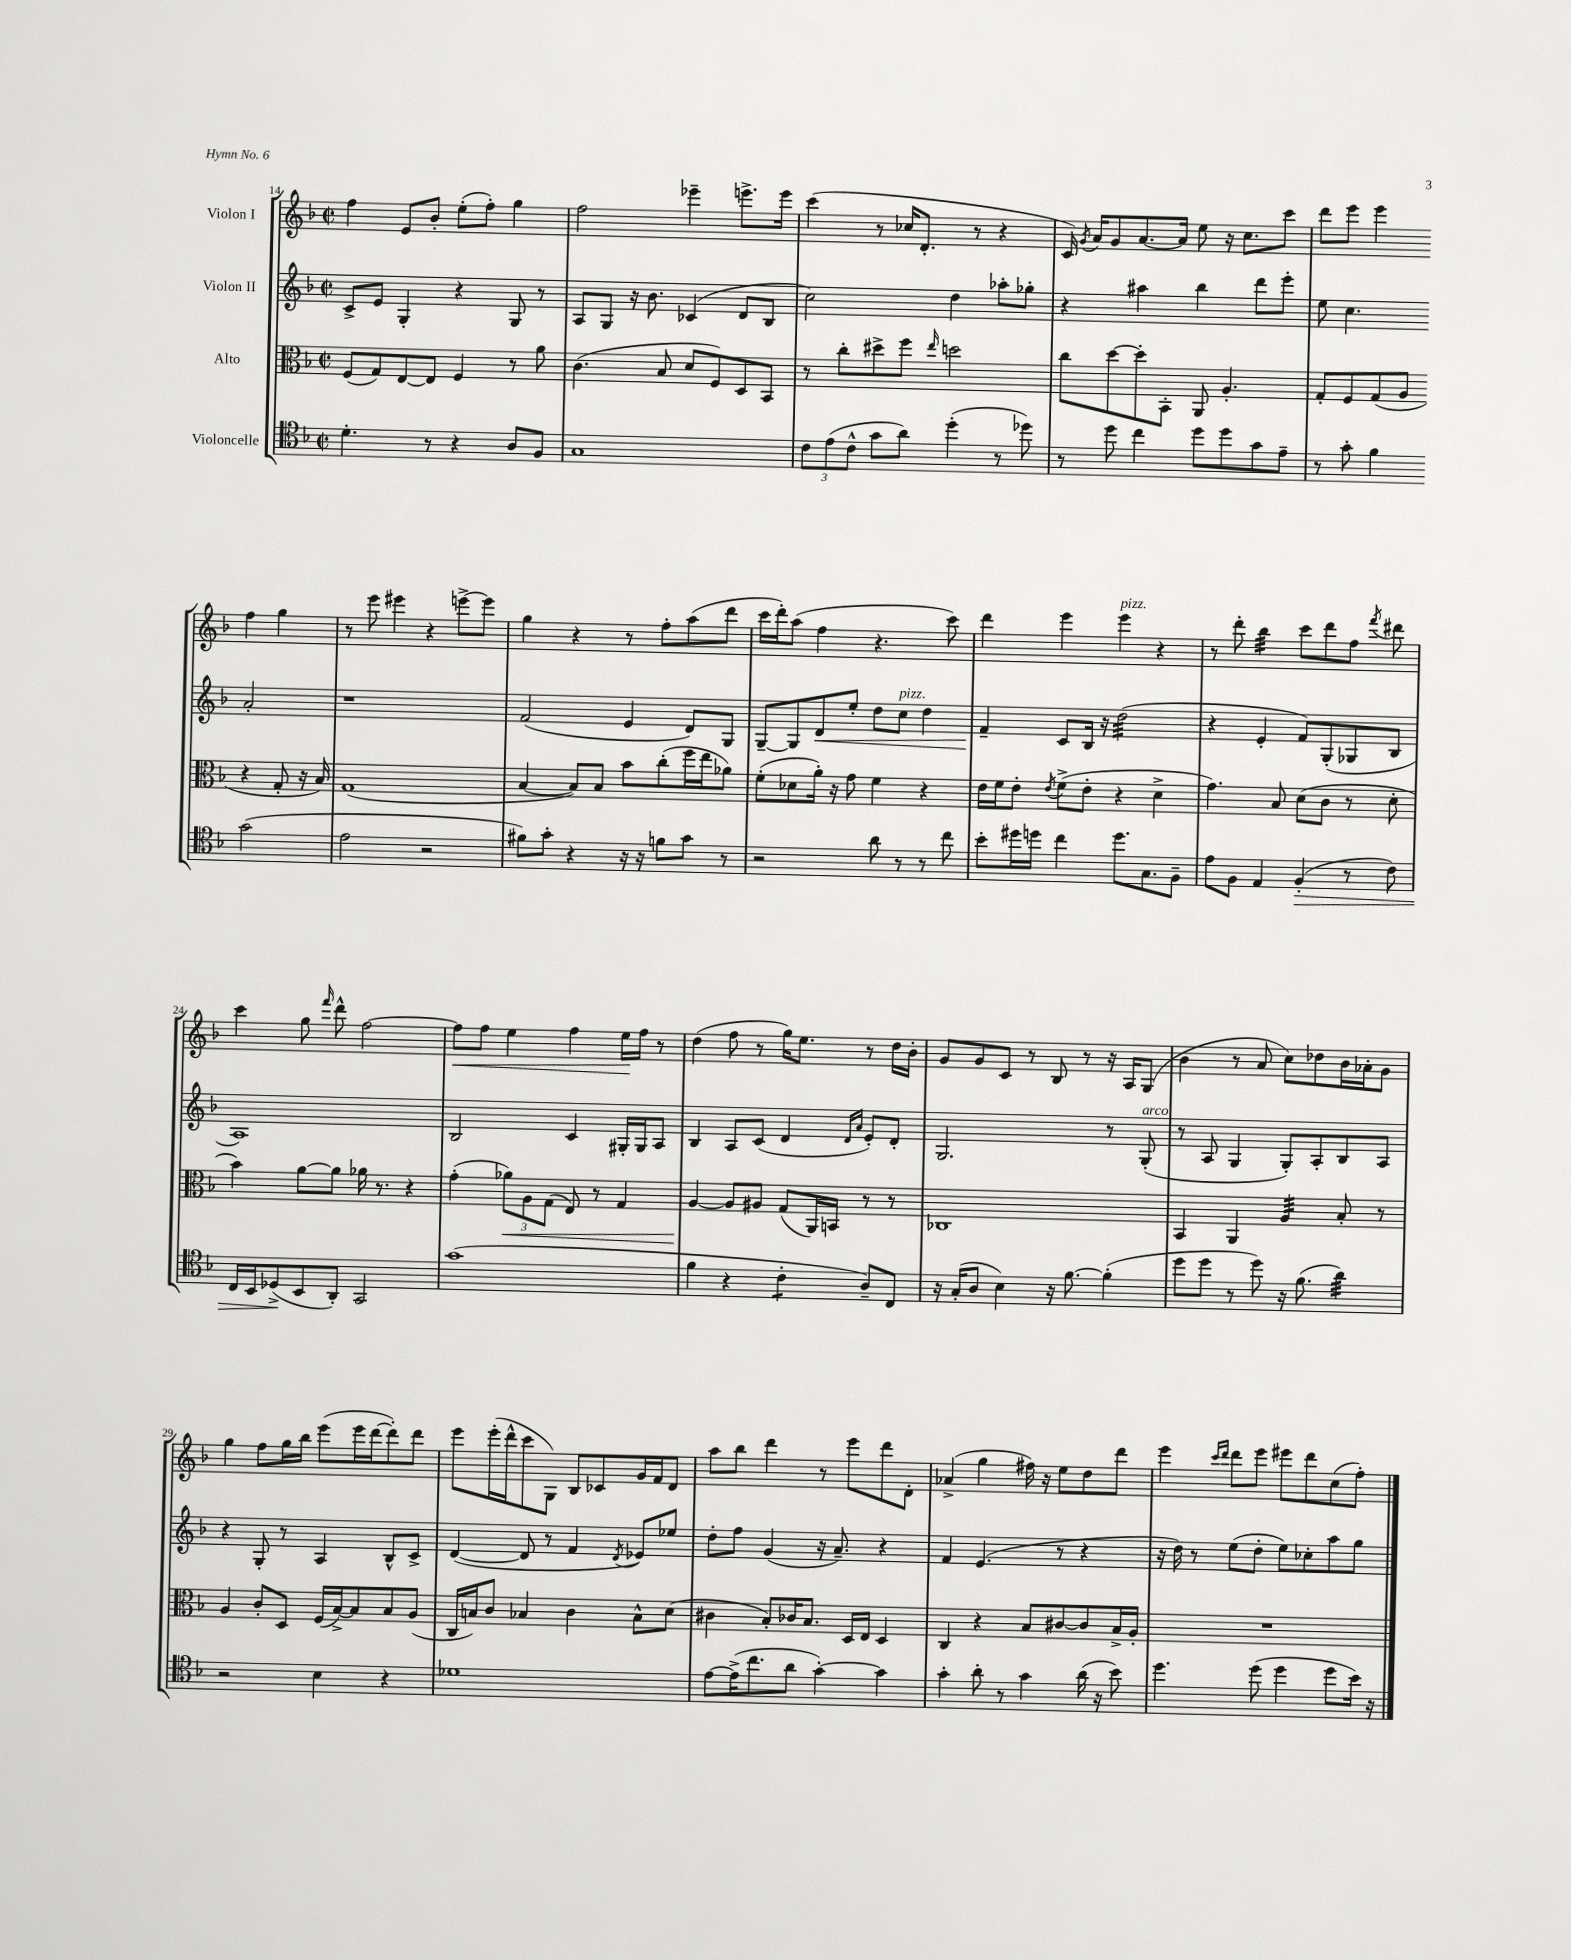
<<
\new StaffGroup <<
\new Staff = "s0" \with { instrumentName = "Violon I" } {
    \clef treble \key f \major \defaultTimeSignature \time 2/2
    \autoBeamOff f''4 e'8[ bes'8]-. e''8[-.( f''8]-.) g''4 |
    f''2 ees'''4-- e'''8.[-> e'''16] |
    c'''4( r8 ces''16[ d'8.]-. r8 r4 |
    c'16) \acciaccatura { g'8 } a'16[ g'8 a'8.~ a'16] e''8 r16 c''8.[ c'''8] |
    d'''8[ e'''8] e'''4 f''4 g''4 |
    r8 e'''8 eis'''4 r4 e'''8[~-> e'''8] |
    g''4 r4 r8 f''8[-. a''8( d'''8] |
    c'''16[ d'''16-.) a''8]( f''4 r4. c'''8) |
    d'''4 e'''4 e'''4^\markup { \italic "pizz." } r4 |
    r8 d'''8-. bes''4:32 c'''8[ d'''8 f''8] \acciaccatura { f'''8 } dis'''8 |
    c'''4 g''8 \grace { f'''16 } d'''8-^ f''2~ |
    f''8[\< f''8] e''4 f''4 e''16[\! f''16] r8 |
    d''4( f''8 r8 g''16[) e''8.] r8 d''16[ bes'16]-. |
    g'8[ g'8 c'8] r8 bes8 r8 r16 a16[ g8]( |
    bes'4 r8 a'8 c''8[) des''8 bes'16 aes'16-. g'8] |
    g''4 f''8[ g''16 bes''16] e'''8[( e'''16 d'''16~ d'''8-.) d'''8] |
    e'''8[ e'''16-.( d'''16-^ c'''8 g8]) bes8[ ces'8 g'16 f'16 d'8] |
    a''8[ bes''8] d'''4 r8 e'''8[ d'''8 d'8]-. |
    aes'4->( g''4 fis''16) r16 e''8[ d''8 d'''8] |
    e'''4 \grace { c'''16[ d'''16] } d'''8[ e'''8] eis'''8[ d'''8 c''8( f''8]-.) \bar "|." |
}
\new Staff = "s1" \with { instrumentName = "Violon II" } {
    \clef treble \key f \major \defaultTimeSignature \time 2/2
    \autoBeamOff c'8[-> e'8] g4-. r4 g8 r8 |
    a8[ g8] r16 bes'8. ces'4( d'8[ bes8] |
    c''2) d''4 aes''8[-. ges''8]-. |
    r4 ais''4 bes''4 d'''8[ e'''8]-. |
    e''8 c''4. a'2-. |
    r1 |
    f'2( e'4 d'8[) g8] |
    g8[~-- g8 d'8\< e''8]-. d''8[ c''8]^\markup { \italic "pizz." } d''4 |
    f'4--\! c'8[ bes16] r16 d''2:32( |
    r4 e'4-. f'8[) g8-.( ges8 bes8] |
    a1) |
    bes2 c'4 gis16[-. gis16 a8] |
    bes4 a8[ c'8]( d'4 \grace { d'16[ a'16] } e'8[-.) d'8]-. |
    g2. r8 g8-.^\markup { \italic "arco" }( |
    r8 a8 g4 g8[-.) a8-. bes8 a8] |
    r4 g8-. r8 a4 bes8[-^ c'8]-> |
    d'4~( d'8 r8 f'4 \acciaccatura { d'8 } ees'8[) ees''8] |
    d''8[-. f''8] g'4( r16 a'8.--) r4 |
    f'4 e'4.( r8 r4 |
    r16 d''16) r8 e''8[( d''8]-. e''8[) ces''8-. a''8 g''8] \bar "|." |
}
\new Staff = "s2" \with { instrumentName = "Alto" } {
    \clef alto \key f \major \defaultTimeSignature \time 2/2
    \autoBeamOff f8[( g8) e8~ e8] f4 r8 a'8 |
    c'4.( bes8 d'8[ f8) d8 bes,8] |
    r8 c''8[-. dis''8-> f''8] \grace { e''16 } d''2 |
    c''8[ d''8~ d''8-. bes,8]-. a,8 a4.-. |
    g8[-. f8 g8( a8] r4 g8-. r16 bes16) |
    g1( |
    bes4~ bes8[) bes8] bes'8[ c''8-.( f''16 e''16 aes'8]) |
    f'8[-.( des'8 a'16]-.) r16 g'8 f'4 r4 |
    e'16[ f'16 e'8]-. \acciaccatura { e'8 } f'8[->( e'8]-. r4 d'4-> |
    g'4.) bes8 d'8[( c'8] r8 d'8-. |
    bes'4) a'8[~ a'8] aes'16 r8. r4 |
    g'4-.( \tuplet 3/2 { aes'8[\<) a8 g8]( } e8) r8 g4 |
    a4~\! a8[ ais8] g8[( a,16) b,16] r8 r8 |
    ces1 |
    bes,4 a,4 a4:32 bes8-. r8 |
    a4 c'8[-. d8] f16[( bes16~->) bes8 bes8 a8]( |
    c16[ b16) c'8] bes4 c'4 bes8[-^ d'8]( |
    cis'4 bes8[-.) ces'16 bes8.] d16[ e16] d4 |
    c4 r4 bes8[ cis'8~ cis'8 bes16-> a16]-. |
    R1 \bar "|." |
}
\new Staff = "s3" \with { instrumentName = "Violoncelle" } {
    \clef tenor \key f \major \defaultTimeSignature \time 2/2
    \autoBeamOff d'4.-. r8 r4 a8[ f8] |
    g1 |
    \tuplet 3/2 { c'8[ e'8( c'8]-^ } g'8[ a'8]) d''4-.( r8 des''8) |
    r8 d''8 c''4 d''8[ d''8 g'8 e'8]-- |
    r8 g'8-. f'4 g'2( |
    e'2 r2 |
    fis'8[) g'8]-. r4 r16 r16 f'8[ g'8] r8 |
    r2 a'8 r8 r8 c''8 |
    bes'8[-. dis''16 d''16] c''4 d''8.[ g8. f8]-- |
    e'8[ f8] e4 f4-.\>( r8 c'8) |
    c16[ bes,16 des8->\!( bes,8 a,8]-.) g,2 |
    g'1( |
    f'4 r4 c'4:8-. a8[--) c8] |
    r16 g16[-.( a8] bes4) r16 f'8.~ f'4-.( |
    d''8[ d''8] r8 d''8) r16 f'8.( a'4:32) |
    r2 bes4 r4 |
    des'1 |
    e'8[~ e'16->( c''8. a'8] g'4~-.) g'4 |
    g'4-. a'8-. r8 g'4 a'16( r16 bes'8) |
    d''4. d''8( d''4 d''8[ bes'16]) r16 \bar "|." |
}
>>
>>
\layout { \context { \Score currentBarNumber = #14 } }
